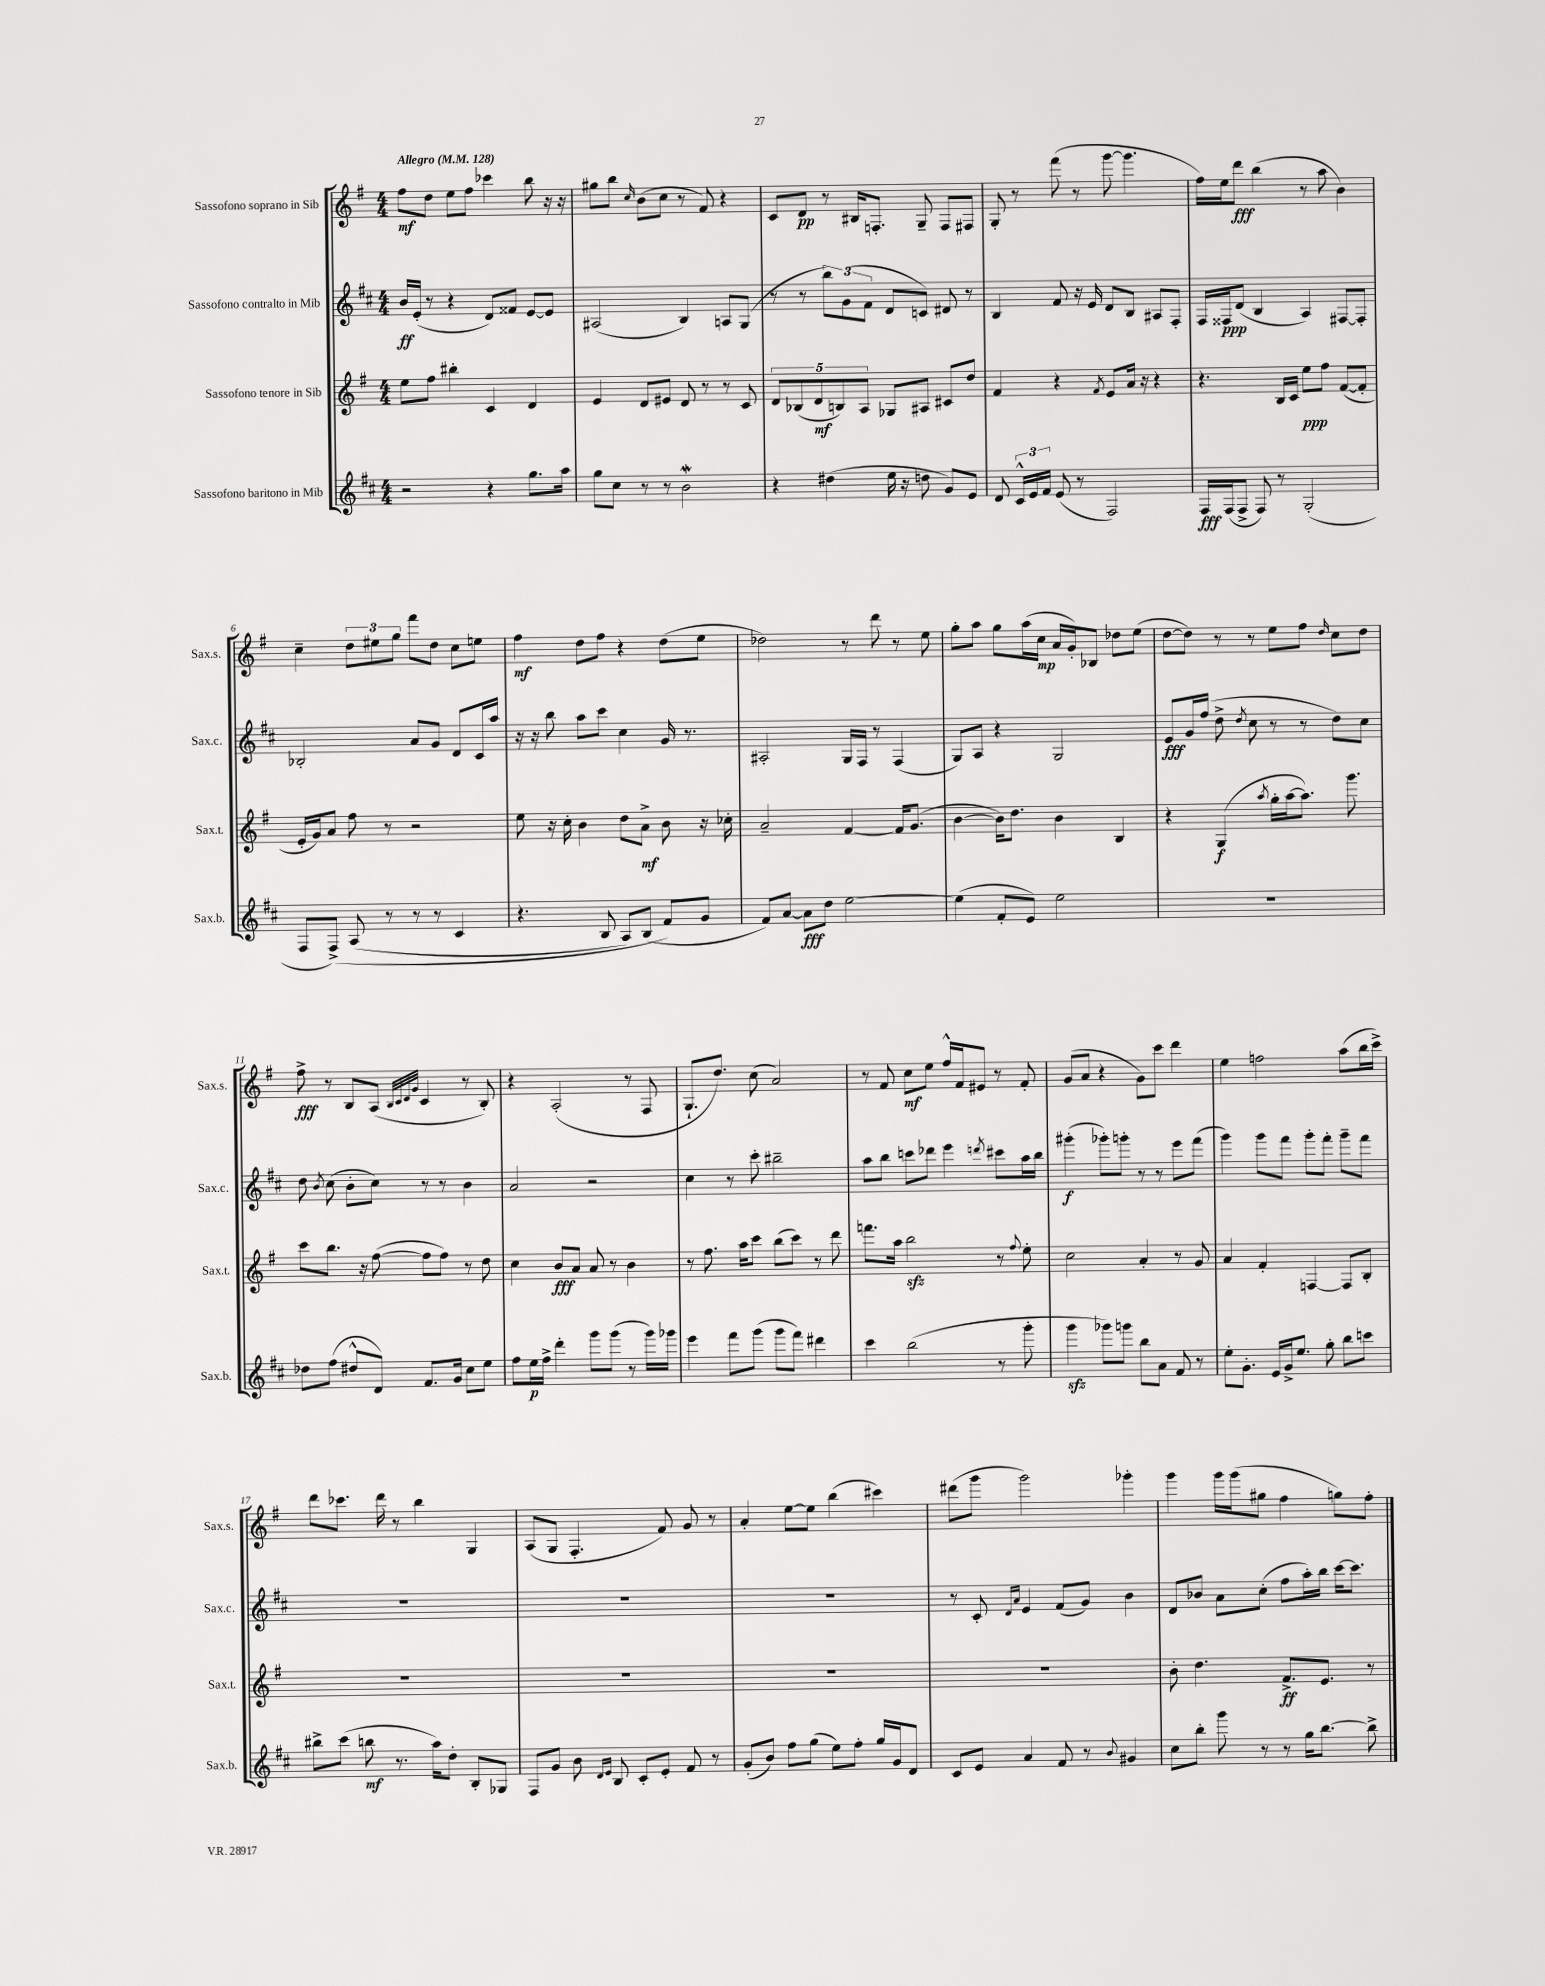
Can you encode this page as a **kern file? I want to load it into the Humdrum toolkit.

**kern	**kern	**kern	**kern
*staff4	*staff3	*staff2	*staff1
*clefG2	*clefG2	*clefG2	*clefG2
*k[f#c#]	*k[f#]	*k[f#c#]	*k[f#]
*M4/4	*M4/4	*M4/4	*M4/4
*MM128	*MM128	*MM128	*MM128
2r	8ee	16b	8ff#
.	.	(16e'	.
.	8ff#	8r	8dd
.	4bb#'	4r	8ee
.	.	.	8ff#
4r	4c	8d)	4ccc-
.	.	8f##	.
8.gg	4d	[8e	8bb
.	.	8e]	16r
16aa	.	.	16r
=	=	=	=
8gg	4e	(2A#	8gg#
8cc#	.	.	8bb
.	.	.	16qqcc
8r	8d	.	(8b
8r	8e#	.	8cc
2b	8d	4B)	8r
.	8r	.	8f#)
.	8r	8A	4r
.	8c	(8G	.
=	=	=	=
4r	10d	8r	8c
.	(10B-	.	.
.	.	8r	8d
.	10d	.	.
(4dd#	.	12bb)	8r
.	10B)	.	.
.	.	(12g	.
.	.	.	16B#
.	10A	.	.
.	.	12f#	.
.	.	.	8.F'
16ee	8G-	8d	.
16r	.	.	.
8dd	8A#	8c)	8G~
8g)	8c#	8d#	8F
8e	8dd	8r	8F#
=	=	=	=
8d	4f#	4B	8G'
24c#^^	.	.	8r
24e	.	.	.
24f#	.	.	.
(8e	4r	8f#	(8fff#
8r	.	16r	8r
.	.	16e	.
.	8qf#	.	.
2F#)	8e	8d	[8ggg
.	16a	8B	4.ggg]
.	16r	.	.
.	4r	8A#	.
.	.	8F#'	.
=	=	=	=
16F#	4.r	16F#	16ff#)
(16F#	.	16F##	16ee
8F#^	.	(8d	8ddd
8F#)	.	4B	(4bb
8r	16B	.	.
.	16c	.	.
(2G'	8ee	4A)	8r
.	8ff#	.	8aa
.	([8f#	[8F#	4b)
.	8f#']	8F#']	.
=	=	=	=
8F#	16e'	2B-'	4cc~
.	16g)	.	.
&(8F#^)	8a	.	.
(8A	8ff#	.	12dd
.	.	.	12ee#
8r	8r	.	.
.	.	.	12gg
8r	2r	8a	8fff#
8r	.	8g	8dd
4c#	.	8d	8cc
.	.	16c#	8ee
.	.	16aa	.
=	=	=	=
4.r	8ee	16r	4ff#
.	.	16r	.
.	16r	8bb	.
.	16cc'	.	.
.	4b	8aa	8dd
8B	.	8ccc#	8ff#
8A)	8dd	4cc#	4r
(8B	8a^	.	.
8f#&)	8b	16g	(8dd
.	.	8.r	.
8g	16r	.	8ee
.	16cc-'	.	.
=	=	=	=
8f#)	2a~	2A#'	2dd-)
[8a	.	.	.
8a]	.	.	.
8dd	.	.	.
[2ee	[4f#	16G	8r
.	.	16F#	.
.	.	8r	8ddd
.	16f#]	(4F#	8r
.	(8.g	.	.
.	.	.	8ee
=	=	=	=
(4ee]	[4b	8G)	8gg'
.	.	8A	8aa
8f#'	16b])	4r	8gg
.	8.dd	.	.
8e)	.	.	(16aa
.	.	.	16cc
2ee	4b	2G	16a
.	.	.	16g')
.	.	.	8B-
.	4B	.	8dd-
.	.	.	(8ee
=	=	=	=
1r	4r	8e	[8dd
.	.	16g	8dd])
.	.	(16ff#	.
.	(4G	8dd^	8r
.	.	8qdd	.
.	.	8cc#	8r
.	8qaa	.	.
.	16gg'	8r	8ee
.	[16aa	.	.
.	8.aa])	8r	8ff#
.	.	.	16qqdd
.	.	8dd)	8cc
.	8.ggg	.	.
.	.	8cc#	8dd
=	=	=	=
8dd-	8ccc	8dd	8ff#^
.	.	8qb	.
(8ff#	8.bb	(8cc#	8r
8dd#^^	.	8b'	8B
.	16r	.	.
8d)	([8ff#	8cc#)	(8A
.	.	.	32qqB
.	.	.	32qqc
.	.	.	32qqd
.	.	.	32qqg
8.f#	8ff#]	8r	4c
.	8ff#)	8r	.
16g	.	.	.
8cc#	8r	4b	8r
8ee	8dd	.	8B')
=	=	=	=
8ff#	4cc	2a	4r
16ee	.	.	.
16ff#^	.	.	.
4ddd'	8b	.	(2A'
.	8a	.	.
8ggg	8a	2r	.
(8ggg	8r	.	.
8r	4b	.	8r
16ggg)	.	.	8F#
16ggg-	.	.	.
=	=	=	=
4eee	8r	4cc#	8.G`
.	8.ff#	.	.
.	.	.	8.dd)
8fff#	.	8r	.
.	16aa	.	.
(8ggg	8ccc	8ccc#'	(8cc
8ggg	(8bb	2bb#~	2a)
8fff#)	8ccc)	.	.
4ddd#	8r	.	.
.	8ddd	.	.
=	=	=	=
4ccc#	8.fff	8aa	8r
.	.	8bb	8f#
.	16aa	.	.
(2bb	2bb	8ccc	8cc
.	.	8ddd-	8ee
.	.	4eee	16ff#^^
.	.	.	16f#
.	.	.	8e#
.	.	8qddd	.
8r	8r	8ccc#	8r
.	8qqff#	.	.
8ggg'	8ee'	16aa	8f#'
.	.	16bb	.
=	=	=	=
4ggg	2cc	(4ggg#'	(8g
.	.	.	8a
8ggg-)	.	8ggg-')	4r
8ggg	.	8ggg'	.
8bb	4a'	8r	8g)
8a	.	8r	8ccc
8f#	8r	8eee	4ddd
8r	8g	(8fff#	.
=	=	=	=
8ee'	4a	4ggg)	4ee
8.g'	.	.	.
.	4f#'	8ggg	2ff
16e	.	.	.
16g^	.	8fff#	.
8.ee	.	.	.
.	[4F	8ggg'	.
8gg'	.	8fff#'	.
8bb	8F]	8ggg~	(8aa
8ccc	8B'	8fff#	16bb
.	.	.	16ccc^)
=	=	=	=
8bb#^	1r	1r	8ddd
(8ccc#	.	.	8.ccc-
8bb	.	.	.
.	.	.	16ddd
8.r	.	.	8r
.	.	.	4bb
16aa)	.	.	.
8dd'	.	.	.
8B'	.	.	4G
8G-	.	.	.
=	=	=	=
8F#	1r	1r	(8A
8g	.	.	8G
8b	.	.	4.F#'
16qqd	.	.	.
16qqe	.	.	.
8B	.	.	.
8c#'	.	.	.
8e'	.	.	8f#)
8f#	.	.	8g
8r	.	.	8r
=	=	=	=
(8g'	1r	1r	4a'
8b)	.	.	.
8ff#	.	.	[8ee
(8gg	.	.	8ee]
8ee)	.	.	(4bb
8ff#'	.	.	.
16gg	.	.	4ccc#)
16g	.	.	.
8d	.	.	.
=	=	=	=
8c#	1r	8r	(8ddd#
8e	.	8c#'	8ggg
.	.	16qqd	.
.	.	16qqa	.
4a	.	4e	2ggg)
8f#	.	(8f#	.
8r	.	8g)	.
8qqb	.	.	.
4g#	.	4b	4ggg-'
=	=	=	=
8cc#	8b'	8d	4ggg
8bb'	4.dd	8b-	.
8ggg	.	8a	16ggg
.	.	.	(16ggg
8r	.	(8cc#'	8gg#
8r	8.f#^	8ff#	4ff#
16gg	.	16aa')	.
[8.bb	8.e	16bb	.
.	.	[16ccc#	8gg)
.	.	8.ccc#]	.
8bb^]	8r	.	8ff#'
==	==	==	==
*-	*-	*-	*-
